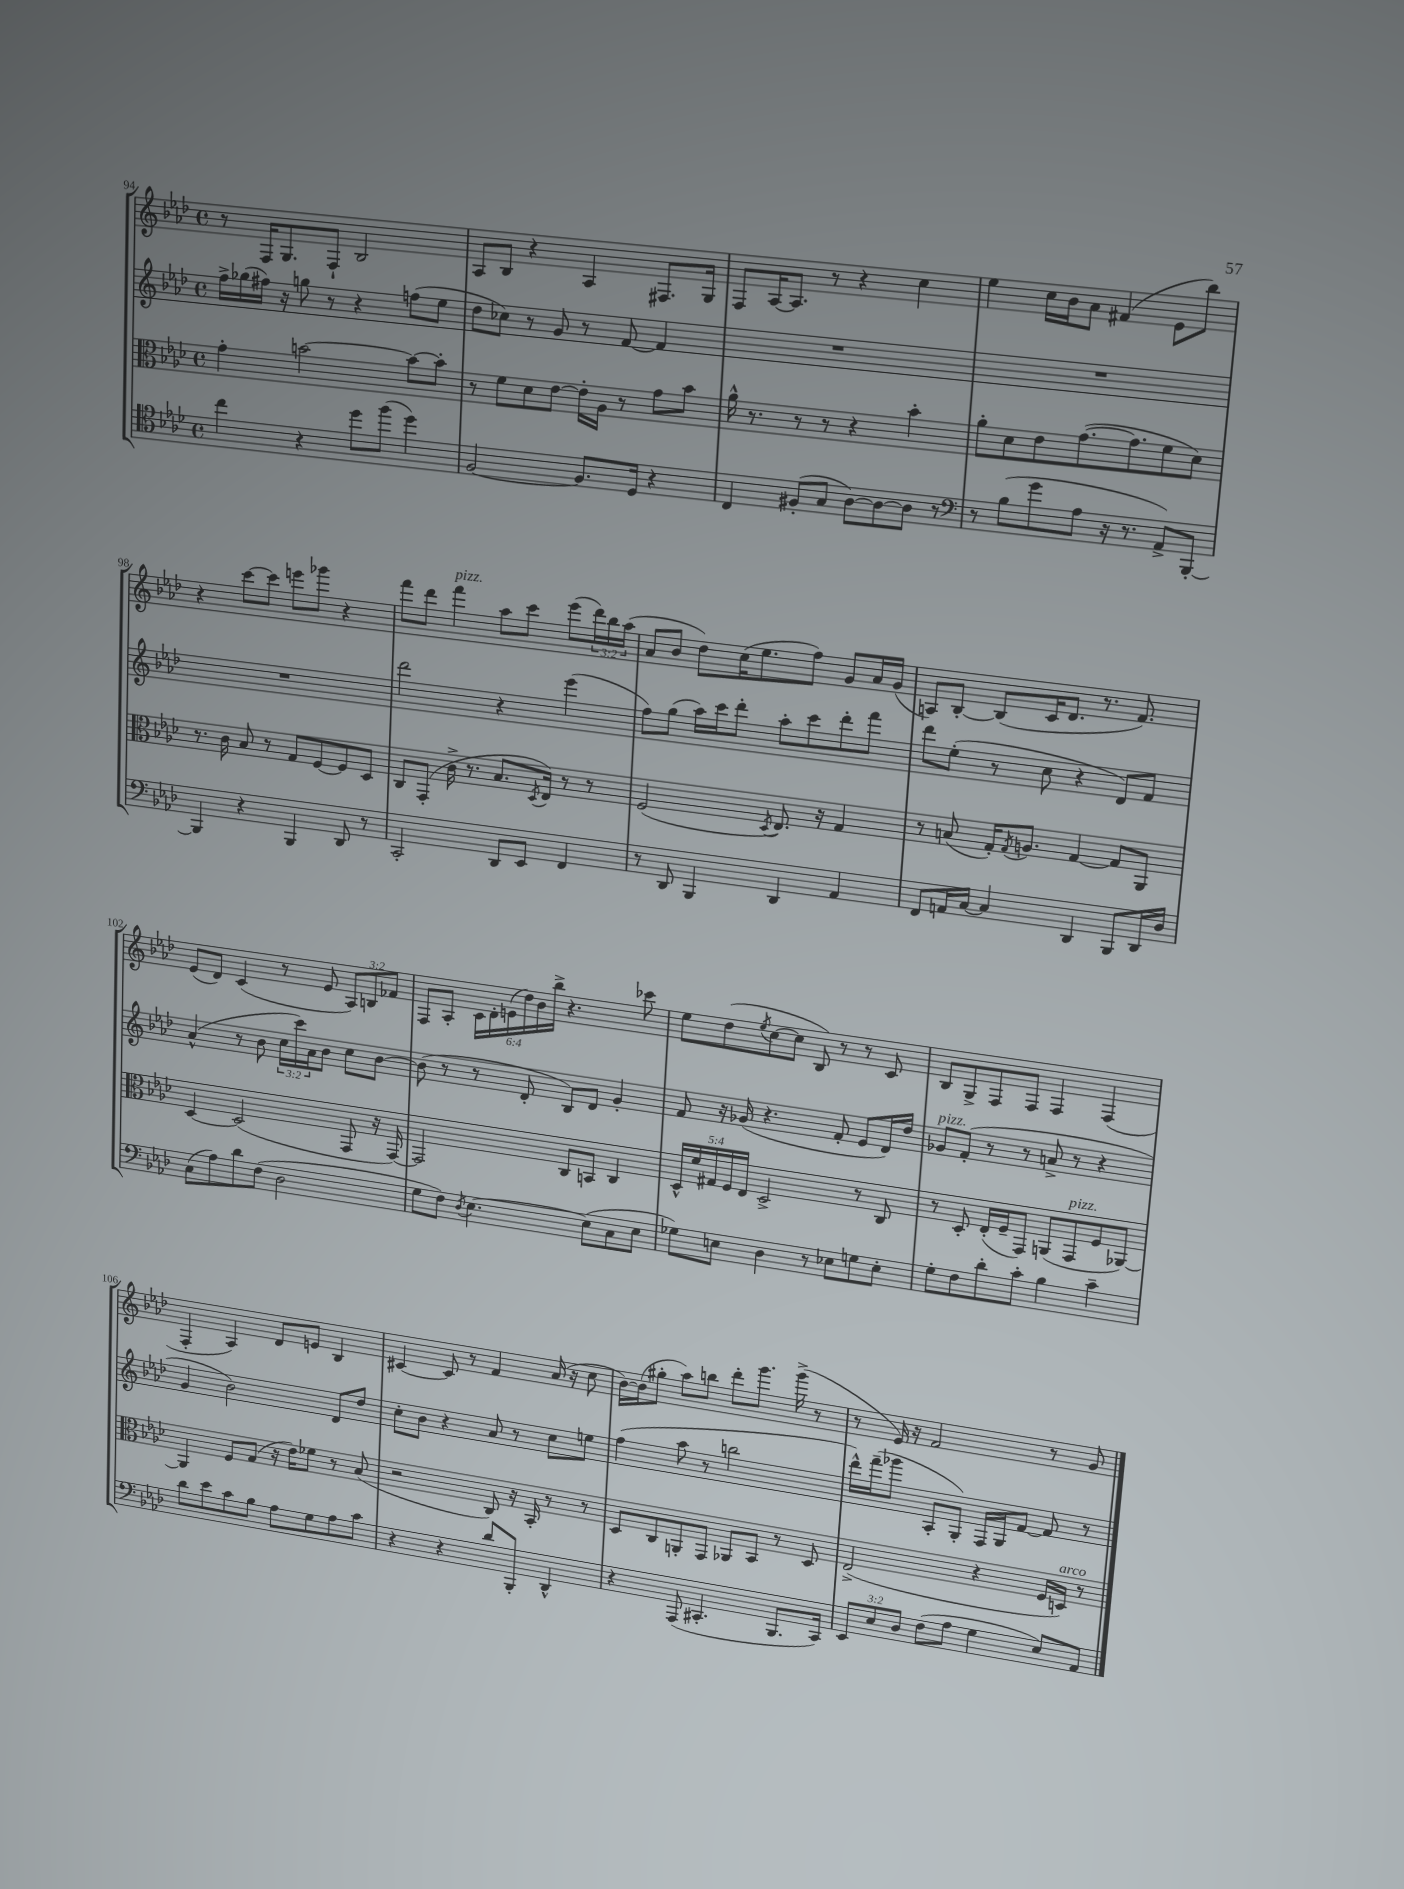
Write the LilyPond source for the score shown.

<<
\new StaffGroup <<
\new Staff = "s0" {
    \clef treble \key aes \major \defaultTimeSignature \time 4/4 \override Staff.TupletNumber.text = #tuplet-number::calc-fraction-text
    r8 f16 g8. f8-! bes2 |
    aes8 bes8 r4 aes4 fis8. g16 |
    f8 aes16~ aes8. r8 r4 c''4 |
    ees''4 c''16 bes'16 aes'8 fis'4( ees'8 bes''8) |
    r4 c'''8~ c'''8 e'''8 ges'''8 r4 |
    f'''8 des'''8 f'''4^\markup { \italic "pizz." } aes''8 c'''8 ees'''8( \tuplet 3/2 { des'''16) bes''16 aes''16( } |
    aes'8 bes'8 des''8) c''16( ees''8. f''8) g'8 aes'16 g'16( |
    a8) bes8~-. bes8( c'16 des'8. r8. f'8.) |
    ees'8( des'8) c'4( r8 ees'8 \tuplet 3/2 { aes8) b8 fes'8 } |
    f8 aes8-. \tuplet 6/4 { c'16 des'16-. e'16( des''16) bes'16 bes''16-> } r4. ces'''8 |
    ees''8 des''8( \acciaccatura { ees''8 } c''8~ c''8 bes8) r8 r8 c'8 |
    bes8 g8-> f8 f8 f4 f4( |
    f4-. aes4) des'8 e'8 bes4 |
    cis'4~ cis'8 r8 f'4 aes'16( r16 c''8 |
    bes'16~) bes'16( gis''8-. aes''8) b''8 des'''8-. g'''8. g'''16->( r8 |
    r8 ees'16) r16 f'2 r8 g'8 \bar "|." |
}
\new Staff = "s1" {
    \clef treble \key aes \major \defaultTimeSignature \time 4/4 \override Staff.TupletNumber.text = #tuplet-number::calc-fraction-text
    f''16-> ges''16( fis''16) r16 g''8 r8 r4 f''8( ees''8 |
    des''8 ces''8) r8 g'8 r8 f'8~ f'4 |
    R1 |
    R1 |
    R1 |
    des'''2 r4 ees'''4( |
    f''8) g''8( aes''16) c'''16 des'''8-. aes''8-. c'''8 des'''8-. f'''8 |
    des'''8 ees''8-.( r8 c''8 r4 des'8) f'8 |
    aes'4-^( r8 bes'8 \tuplet 3/2 { c''16 c'''16) aes'16 } bes'8 c''8 bes'8~ |
    bes'8( r8 r8 des'8-. bes8) des'8 g'4-. |
    f'8 r16 ges'16( r4. f'8-. ees'8 des'16) des''16 |
    ges'8^\markup { \italic "pizz." } f'8-.( r8 r8 a'8-> r8 r4 |
    g'4 bes'2) des'8 des''8 |
    c''8-. bes'8 r4 aes'8 r8 c''8 e''8 |
    f''4( aes''8 r8 b''2 |
    des'''16-^) f'''16--( ges'''8 aes8-. g8-.) f16 g16 f'8~ f'8 r8 \bar "|." |
}
\new Staff = "s2" {
    \clef alto \key aes \major \defaultTimeSignature \time 4/4 \override Staff.TupletNumber.text = #tuplet-number::calc-fraction-text
    g'4-. b'2~ b'8~ b'8-. |
    r8 f'8 des'8 ees'8~ ees'16-. aes16 r8 g'8 bes'8 |
    aes'16-^ r8. r8 r8 r4 bes'4-. |
    aes'8-. des'8 ees'8 g'8.~( g'8. f'8 des'8) |
    r8. c'16 bes8 r8 g8 f8~ f8 des8 |
    c8 g,8-.( c'16-> r8. bes8. \acciaccatura { des8 } ees16) r8 r8 |
    f2( \acciaccatura { des8 } ees8.) r16 g4 |
    r8 b8( g16-.) \acciaccatura { g8 } a8. g4~ g8 aes,8 |
    des4~ des2( g,8 r16 g,16~) |
    g,2 c8 b,8 c4 |
    \tuplet 5/4 { des16-^ f'16 gis16 f16 ees16 } des2-> r8 c8 |
    r8 des8-. ees16-.( f16-- g,8) a,8( g,8^\markup { \italic "pizz." } f8 aes,8~) |
    aes,4 f8 g8( r16 ees'16) fes'8 r8 bes8( |
    r2 c8) r16 bes,16-. r8 r8 |
    des8 c8 a,8-. g,8 aes,8 bes,8 r8 des8 |
    ees2->( r4 f16 d16^\markup { \italic "arco" }) r8 \bar "|." |
}
\new Staff = "s3" {
    \clef tenor \key aes \major \defaultTimeSignature \time 4/4 \override Staff.TupletNumber.text = #tuplet-number::calc-fraction-text
    c''4 r4 des''8 f''8( des''4) |
    f2~ f8. des16 r4 |
    c4 fis8-.( g8 aes8~) aes8~ aes8 r8 |
    \clef bass r8 bes8( g'8 aes8 r16 r8. aes,8->) bes,,8~-. |
    bes,,4 r4 bes,,4 des,8 r8 |
    c,2-. des,8 ees,8 f,4 |
    r8 des,8 bes,,4 des,4 aes,4 |
    f,8 a,16 c16~ c4 des,4 bes,,8 des,16 des16 |
    c8( aes8) des'8 f8( des2 |
    g8 f8) \acciaccatura { des8 } ees4.~ ees8( c8 ees8 |
    ges8) e8 des4 r8 ees8 g8 ees8-. |
    g8-. f8 des'8-. c'8-. bes4 c'4-- |
    des'8 ees'8 c'8 bes8 aes8 g8 aes8 c'8 |
    r4 r4 des'8 bes,,8-. des,4-^ |
    r4 aes,,8( cis,4.-. bes,,8. cis,16) |
    \tuplet 3/2 { ees,8 ees8 des8 } f8( aes8 g4 ees8) aes,8 \bar "|." |
}
>>
>>
\layout { \context { \Score currentBarNumber = #94 } }
